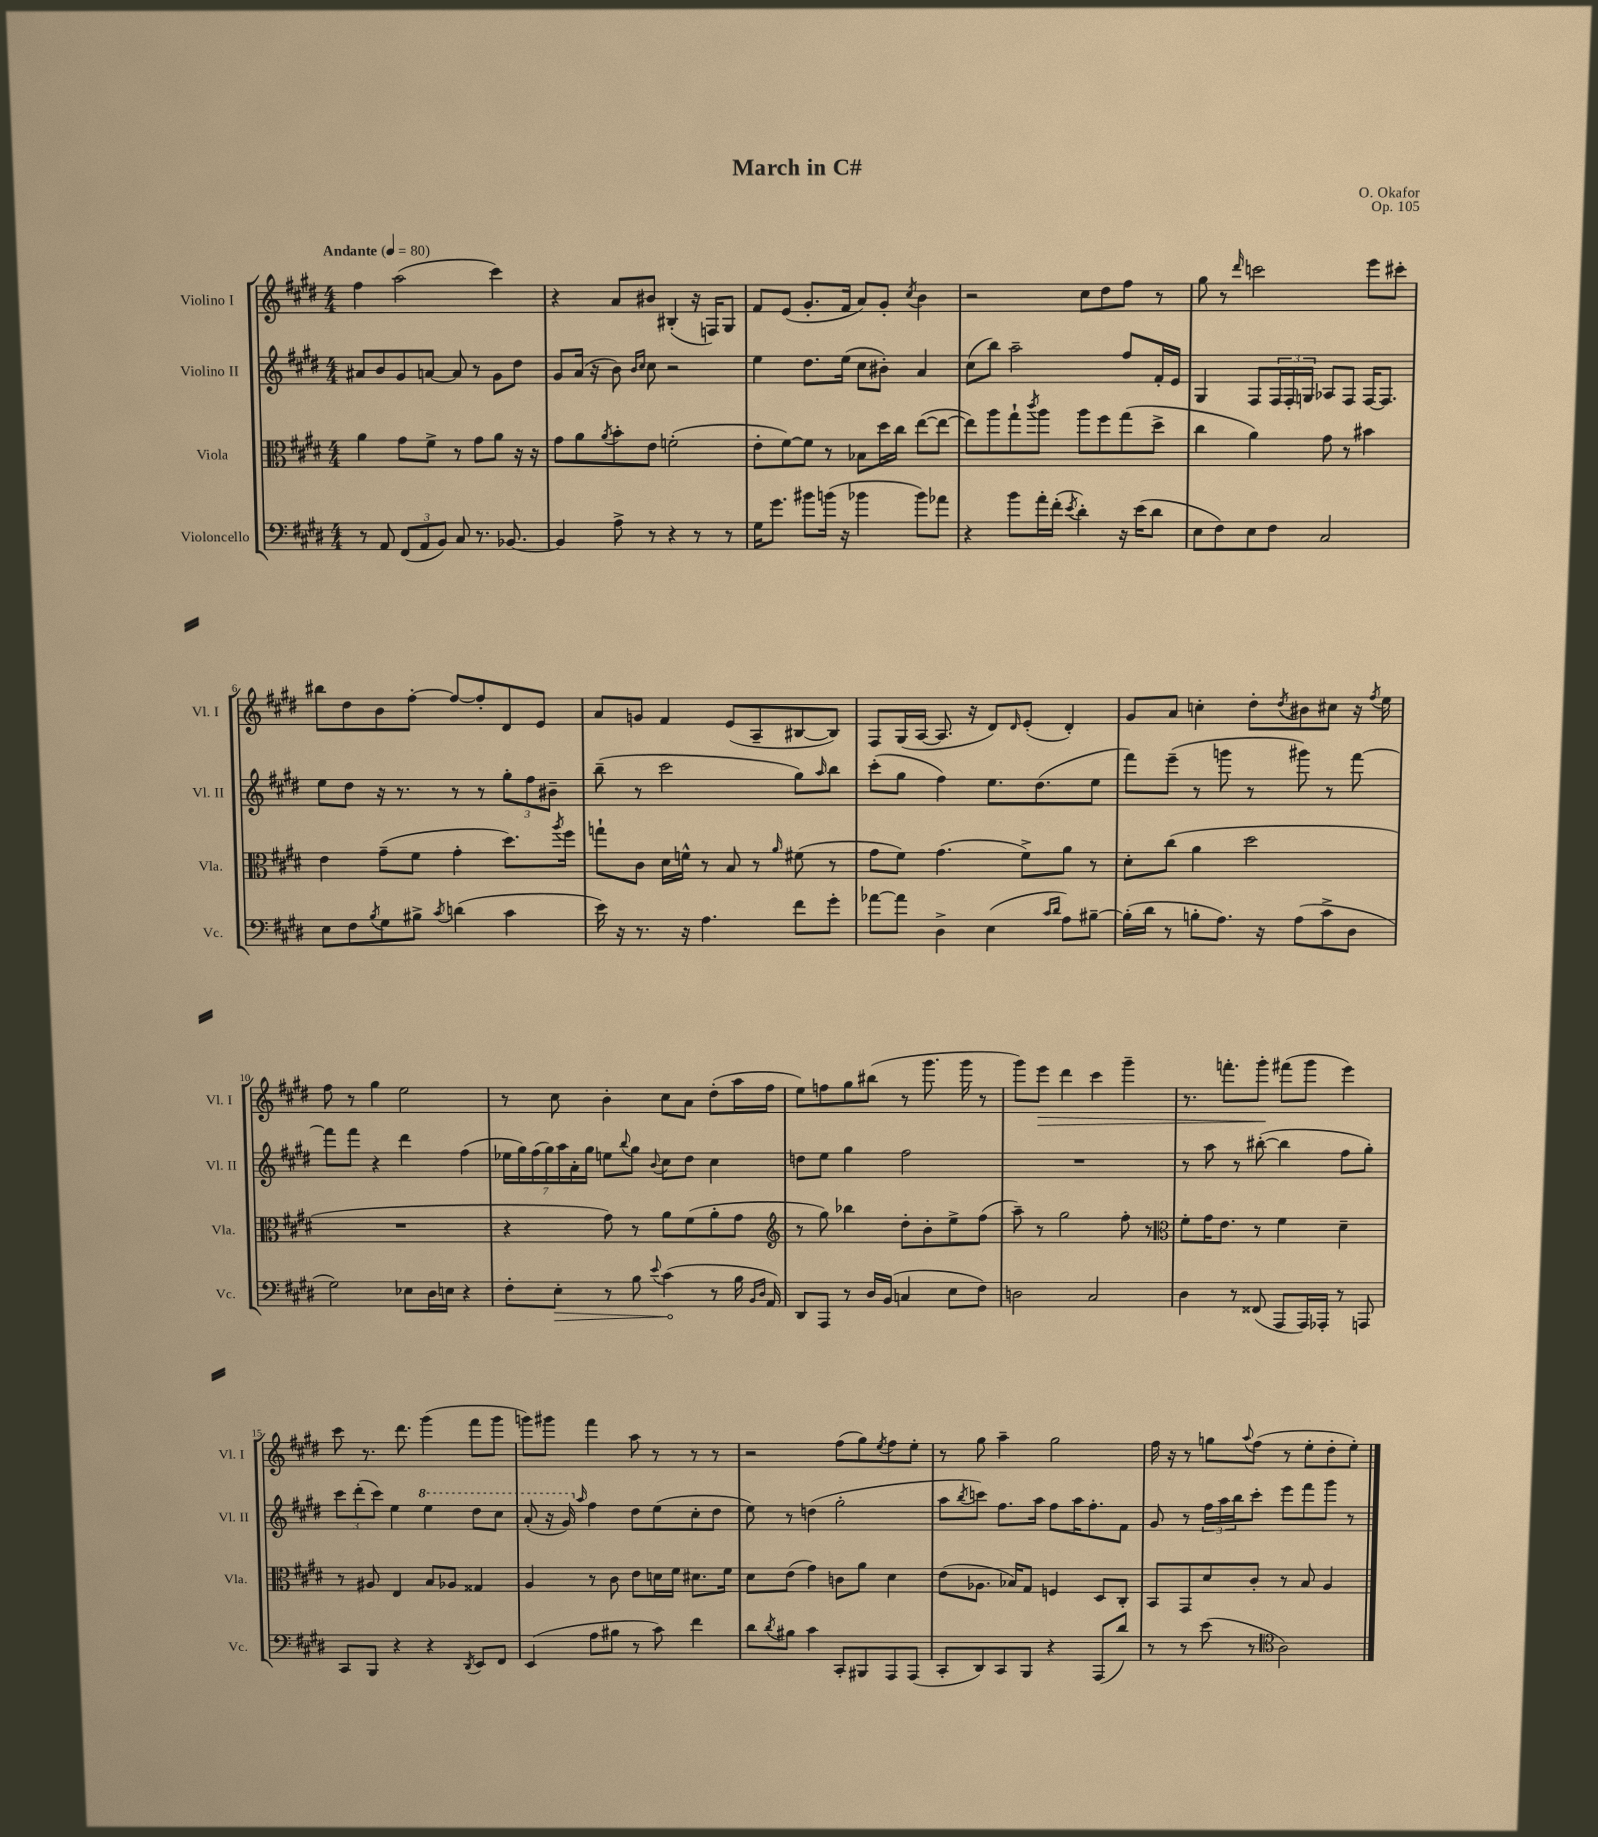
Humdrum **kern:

**kern	**kern	**kern	**kern
*staff4	*staff3	*staff2	*staff1
*clefF4	*clefC3	*clefG2	*clefG2
*k[f#c#g#d#]	*k[f#c#g#d#]	*k[f#c#g#d#]	*k[f#c#g#d#]
*M4/4	*M4/4	*M4/4	*M4/4
*MM80	*MM80	*MM80	*MM80
8r	4a	8a#	4ff#
8AA	.	8b	.
(12FF#	8g#	8g#	(2aa
12AA	.	.	.
.	8f#^	[8a	.
12BB)	.	.	.
8C#	8r	8a]	.
8.r	8g#	8r	.
.	8a	8g#	4ccc#)
[8.BB-	.	.	.
.	16r	8dd#	.
.	16r	.	.
=	=	=	=
4BB-]	8g#	8g#	4r
.	8a	(16a	.
.	.	16r	.
.	8qa	.	.
8A^	8b'	8b)	8a
.	.	16qqb	.
.	.	16qqcc#	.
8r	8e	8cc#	8b#
4r	(2f'	2r	(4B#'
8r	.	.	16r
.	.	.	16F)
8r	.	.	8G#
=	=	=	=
16G#	8e'	4ee	8f#
8.g#	.	.	.
.	[8f#)	.	(8e
8b#	8f#]	8.dd#	8.g#'
(16b	8r	.	.
16r	.	(16ee	16f#
4b-	8B-	8cc#	8a)
.	16dd#	8b#')	8g#'
.	16cc#	.	.
.	.	.	8qcc#
8b-)	([8ee	4a	4b
8a-	8ee_	.	.
=	=	=	=
4r	8ee])	(8cc#	2r
.	8aa	8bb)	.
8b	8gg#`	2aa~	.
.	8qccc#	.	.
16a'	8aa	.	.
(16f#'	.	.	.
8qe	.	.	.
4d#')	8aa	.	8cc#
.	8ff#	.	8dd#
16r	(8gg#	8ff#	8ff#
(16e	.	.	.
8d#	8dd#^	16f#'	8r
.	.	16e	.
=	=	=	=
8E	4cc#	4G#	8gg#
8F#)	.	.	8r
.	.	.	16qqddd#
8E	4a)	8F#	2ccc
8F#	.	24F#	.
.	.	24F#'	.
.	.	24G	.
2C#	8g#	8A-	.
.	8r	8F#	.
.	4b#	[16F#	8eee
.	.	8.F#]	.
.	.	.	8ccc#'
=	=	=	=
8E	4e	8ee	8bb#
8F#	.	8dd#	8dd#
8qB	.	.	.
8G#	(8g#~	16r	8b
.	.	8.r	.
8B#^	8f#	.	[8ff#'
8qc#	.	.	.
(4d	4g#'	8r	8ff#_
.	.	8r	8ff#']
4c#	8.dd#)	12gg#'	8d#
.	.	12ff#	.
.	.	.	8e
.	.	12b#~	.
.	8qaa	.	.
.	16ff#	.	.
=	=	=	=
16e)	8gg`	(8bb~	8a
16r	.	.	.
8.r	8c#	8r	8g
.	16d#	2ccc#	4f#
16r	16f^^	.	.
4.A	8r	.	.
.	8B	.	(8e
.	8r	.	8A~
.	16qqa	.	.
8f#	(8f#	8gg#)	[8B#
.	.	16qqaa	.
8g#'	8r	8bb	8B#])
=	=	=	=
[8a-	8g#	(8ccc#'	8F#
8a-]	8f#)	8gg#	(16G#
.	.	.	[16A
4D#^	(4.g#	4ff#)	8.A]
.	.	.	16r
(4E	.	8.ee	8d#)
.	.	.	16qqd#
.	8f#^)	.	(8e'
.	.	(8.dd#	.
16qqc#	.	.	.
16qqd#	.	.	.
8A)	8a	.	4d#')
[8B#~	8r	8ee	.
=	=	=	=
(16B#']	8d#'	8fff#)	8g#
16d#	.	.	.
8r	(8cc#	(8eee~	8a
8B'	4a	8r	4cc'
8.A)	.	8ggg	.
.	2dd#	8r	8dd#'
16r	.	.	.
.	.	.	8qdd#
(8A	.	8ggg#)	8b#
8c#^	.	8r	8cc#
8D#	.	[8fff#	16r
.	.	.	8qff#
.	.	.	16ee
=	=	=	=
2G#)	1r	8fff#]	8ff#
.	.	8fff#	8r
.	.	4r	4gg#
8E-	.	4ddd#	2ee
16D#	.	.	.
16E	.	.	.
4r	.	(4ff#	.
=	=	=	=
8F#'	4r	28ee-	8r
.	.	28gg#)	.
.	.	(28ff#	.
.	.	28gg#)	.
8E'	.	.	8cc#
.	.	28aa	.
.	.	28a'	.
.	.	28gg#	.
8r	8g#)	8ee	4b'
.	.	8qqbb	.
8B	8r	8gg#	.
8qqe	.	8qqb	.
(4c#	8a	8cc#	8cc#
.	(8f#	8dd#	8a
8r	8a'	4cc#	(8dd#'
16B	8g#	.	16aa
16qqBB	.	.	.
16qqD#	.	.	.
16AA)	.	.	16ff#
=	=	=	=
*	*clefG2	*	*
8DD#	8r	8dd	8ee)
8AAA	8gg#)	8ee	8ff
8r	4bb-	4gg#	8gg#
16D#	.	.	(8bb#
(16BB	.	.	.
4C	8dd#'	2ff#	8r
.	8b'	.	8.ggg#
8E	8ee^	.	.
.	.	.	16ggg#
8F#)	(8ff#	.	8r
=	=	=	=
2D	8aa~)	1r	8ggg#)
.	8r	.	8eee
.	2gg#	.	4ddd#
2C#	.	.	4ccc#
.	8ff#'	.	4ggg#~
.	8r	.	.
=	=	=	=
*	*clefC3	*	*
4D#	8f#'	8r	8.r
.	16g#	8aa	.
.	8.e	.	8.fff'
8r	.	8r	.
(8FF##	8r	([8bb#'	8ggg#'
8AAA	4f#	4bb#]	(8fff#
16AAA)	.	.	8ggg#
16AAA-'	.	.	.
8r	4d#~	8ff#	4eee)
8AAA	.	8gg#')	.
=	=	=	=
8CC#	8r	12ccc#	8ccc#
.	.	(12ddd#'	.
8BBB	8A#	.	8.r
.	.	12ccc#)	.
4r	4E	4ee	.
.	.	.	8.ddd#
4r	8B	4eee	(4ggg#
.	8A-	.	.
8qDD#	.	.	.
8EE	4G##	8ddd#	8fff#
8FF#	.	8ccc#	8ggg#
=	=	=	=
(4EE	4A	(8aa'	8ggg)
.	.	16r	8ggg#
.	.	16gg#)	.
.	.	16qqaa	.
8A	8r	4ff#	4fff#
8B#	8c#	.	.
8r	8e	8dd#	8aa
8c#)	16d	(8ee	8r
.	16f#	.	.
4f#	8.d#	8cc#'	8r
.	.	8dd#	8r
.	16f#	.	.
=	=	=	=
8d#	8d#	8ee)	2r
8qd#	.	.	.
8B#	(8e	8r	.
4c#	4g#)	(4dd	.
8CC#'	8c	2gg#'	(8ff#
8BBB#	8a	.	8gg#)
.	.	.	8qee
8AAA	4d#	.	8ff#
(8AAA	.	.	8ee'
=	=	=	=
8CC#'	(8e	8aa	8r
.	.	8qbb	.
8DD#)	8.A-	8ccc)	8gg#
8CC#	.	8.ff#	4aa~
.	16B-)	.	.
8BBB	8G#	.	.
.	.	16aa	.
4r	4F	8ff#	2gg#
.	.	16aa	.
.	.	8.ff#'	.
(8AAA	8D#	.	.
8d#)	8C#'	8f#	.
=	=	=	=
8r	8BB	8g#	16ff#
.	.	.	16r
8r	8GG#	8r	8r
(8e	8d#	24ff#	8gg
.	.	24aa	.
.	.	24bb	.
.	.	.	8qqaa
8r	8c#'	8ccc#'	(8ff#
*clefC4	*	*	*
2A)	8r	8eee	8r
.	8B	8fff#	8ee'
.	4A	8ggg#	8dd#'
.	.	8r	8ee')
==	==	==	==
*-	*-	*-	*-
